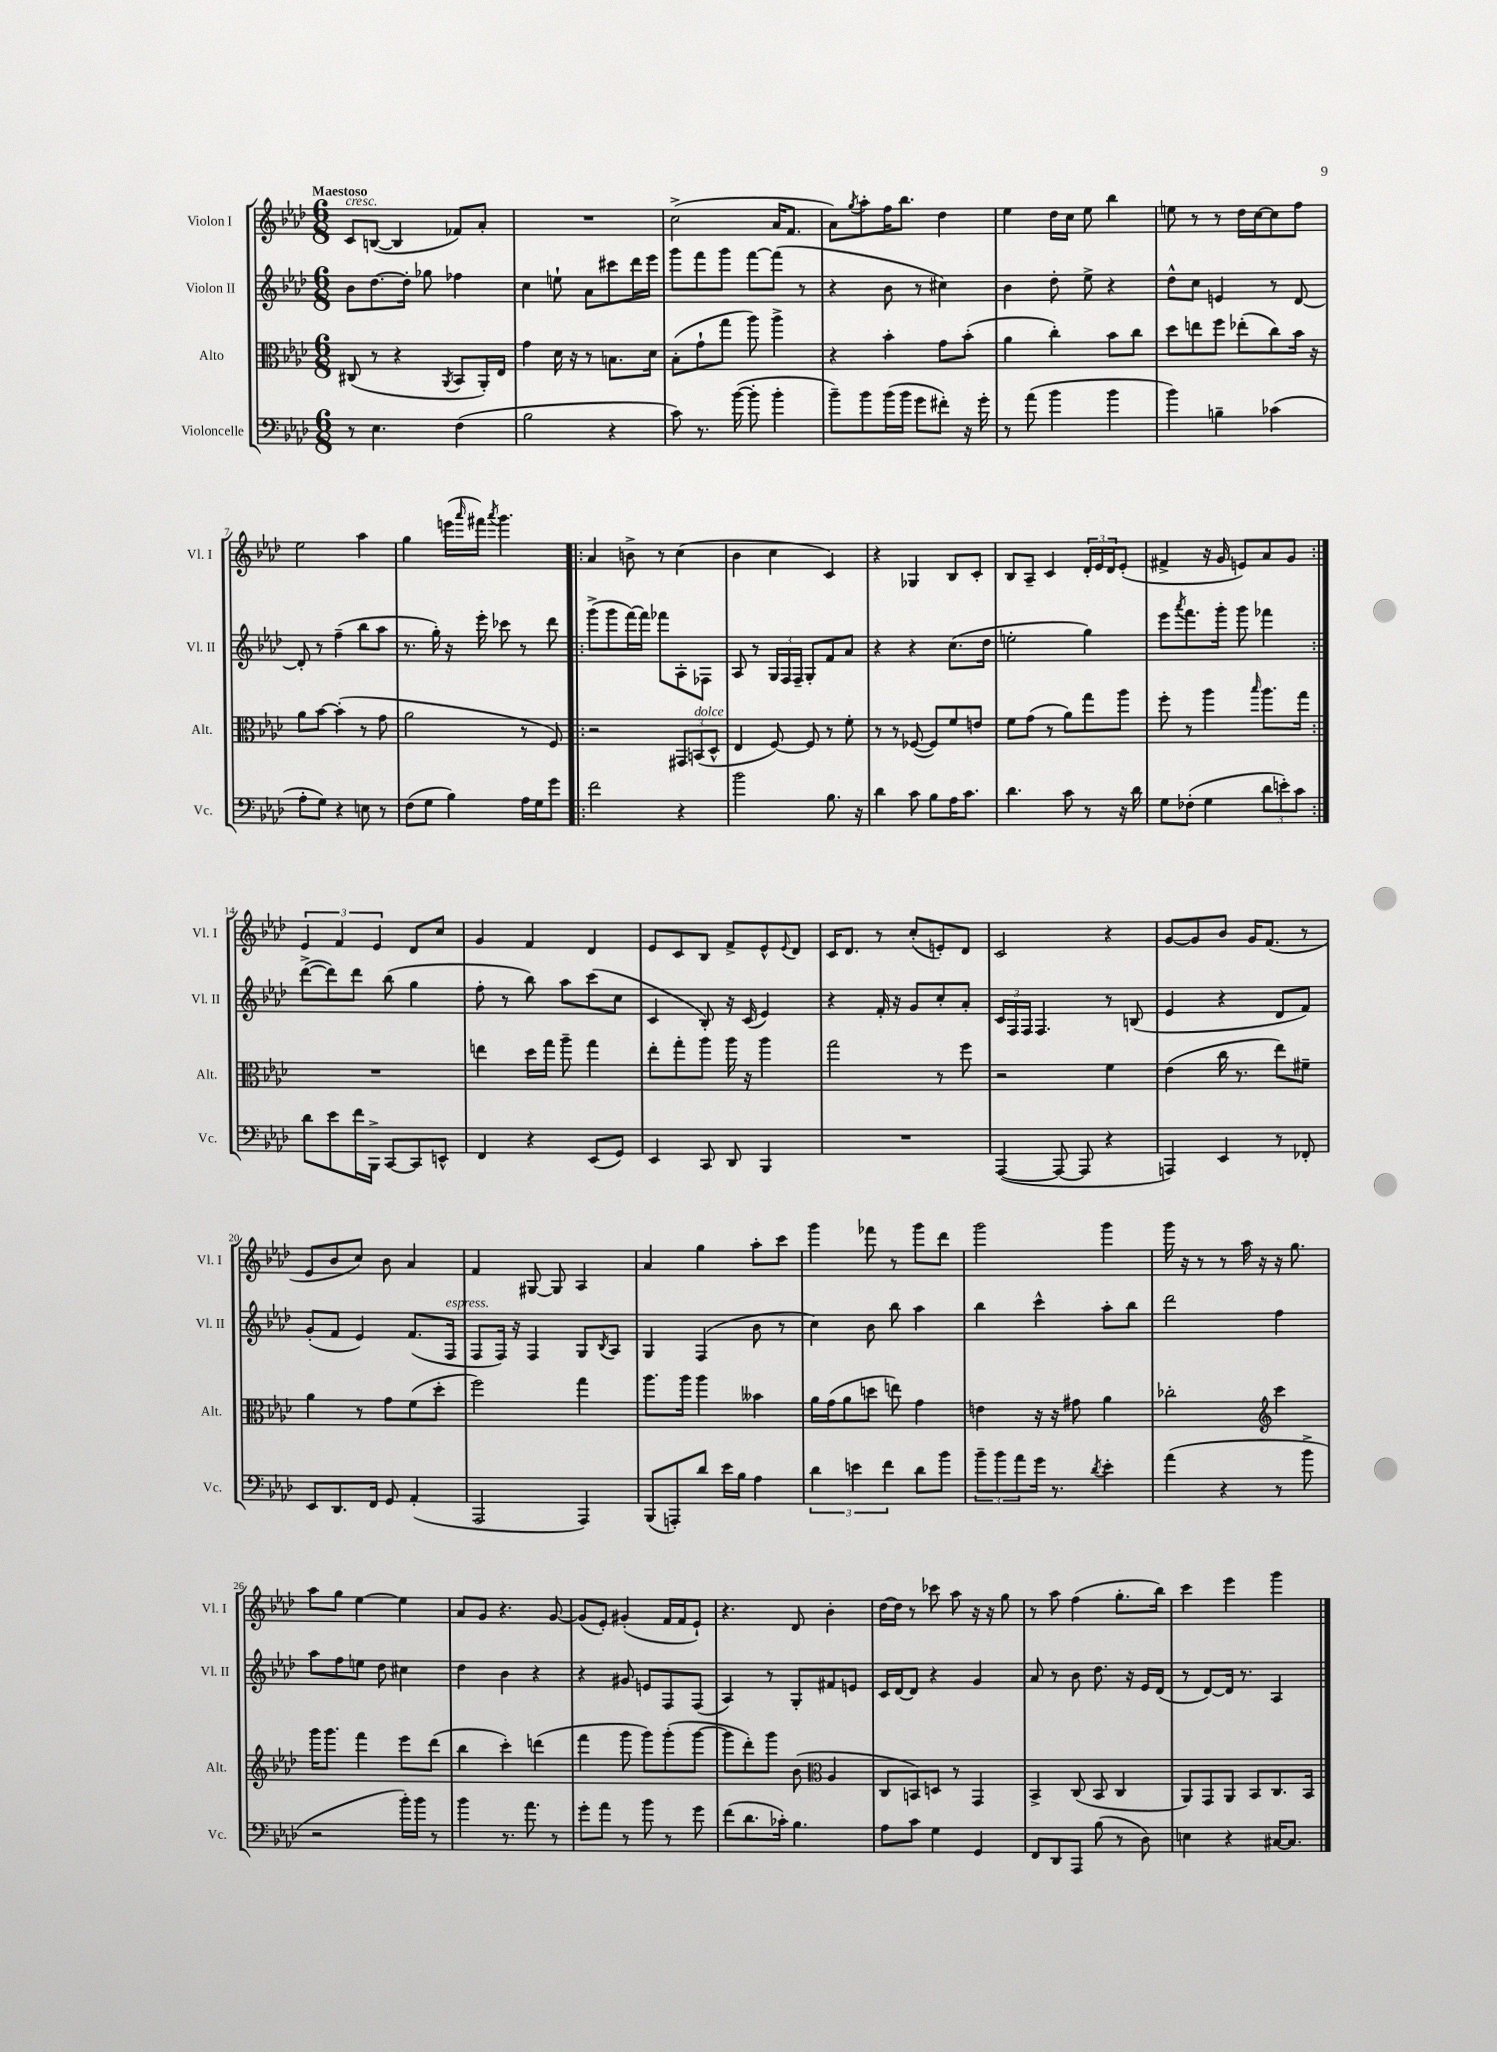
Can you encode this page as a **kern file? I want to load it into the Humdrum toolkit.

**kern	**kern	**kern	**kern
*staff4	*staff3	*staff2	*staff1
*clefF4	*clefC3	*clefG2	*clefG2
*k[b-e-a-d-]	*k[b-e-a-d-]	*k[b-e-a-d-]	*k[b-e-a-d-]
*M6/8	*M6/8	*M6/8	*M6/8
8r	(8C#	8b-	8c
4.E-	8r	[8.dd-	([8B
.	4r	.	4B]
.	.	16dd-']	.
.	.	8gg-	.
.	8qAA-	.	.
(4F	8BB-	4ff-	8f-)
.	16AA-')	.	8a-'
.	16E-	.	.
=	=	=	=
2B-	4g	4cc	2.r
.	16d-	8ee`	.
.	16r	.	.
.	8r	8a-	.
4r	8.B	8ccc#	.
.	.	16ddd-	.
.	16d-	16eee-	.
=	=	=	=
8c)	(8B-'	8ggg	(2cc^
8.r	8g`	8fff	.
.	8gg	8ggg	.
([16b-	.	.	.
8b-']	8aa-)	[8fff	.
4b-'	4aa-^	(8fff]	16a-
.	.	.	8.f
.	.	8r	.
=	=	=	=
8b-~)	4r	4r	8a-)
.	.	.	8qgg
8b-	.	.	8aa-'
(16b-	4b-'	8b-	16ff
16b-	.	.	8.bb-
8g	.	8r	.
8f#')	8g	4cc#)	4dd-
16r	(8b-'	.	.
16g'	.	.	.
=	=	=	=
8r	4a-	4b-	4ee-
(8a-	.	.	.
4b-	4cc')	8dd-'	16dd-
.	.	.	16cc
.	.	8ee-^	8ee-
4b-	8b-	4r	4bb-
.	8cc	.	.
=	=	=	=
4b-)	8dd-	8dd-^^	8ee
.	8ee	8cc	8r
4B~	8ff	4e	8r
.	(8ee-'	.	16dd-
.	.	.	[16cc
(4c-	8cc)	8r	8cc]
.	16b-	[8d-	8ff
.	16r	.	.
=	=	=	=
8A-'	8a-	8d-']	2ee-
8G)	[8b-	8r	.
4r	(4b-']	(4ff~	.
8E	8r	8bb-	4aa-
8r	8g	8aa-	.
=	=	=	=
(8F	2a-	8.r	4gg
8G	.	.	.
.	.	16gg')	.
4B-)	.	16r	(16eee
.	.	.	16qqaaa-
.	.	16eee-'	16fff#)
.	.	.	8qaaa-
.	.	8ccc-	4.ggg
16A-	8r	8r	.
16G	.	.	.
8g	8F)	8ddd-	.
=!|:	=!|:	=!|:	=!|:
2f	2r	(8ggg^	4a-
.	.	8ggg	.
.	.	[16fff)	8b^
.	.	16fff]	.
.	.	8fff-	8r
4r	12GG#	8A-'	(4cc
.	(12BB	.	.
.	.	8F-	.
.	12D-^^	.	.
=	=	=	=
2b-	4E-	8A-	4b-
.	.	8r	.
.	[8F)	24G	4cc
.	.	24F	.
.	.	24F~	.
.	8F]	8G'	.
8.B-	8r	8f	4c)
.	8f'	8a-	.
16r	.	.	.
=	=	=	=
4d-	8r	4r	4r
.	8r	.	.
8c	([8F-	4r	4G-
8B-	8F-])	.	.
16A-	8f	(8.cc	8B-
8.c	.	.	.
.	8e	.	8c'
.	.	16dd-	.
=	=	=	=
4.d-	8f	2ee'	8B-
.	(8g	.	8A-~
.	8r	.	4c
8c	8a-)	.	.
8r	8gg	4gg)	24d-'
.	.	.	24e-
.	.	.	24d-
16r	8aa-	.	(8e-'
16d-	.	.	.
=	=	=	=
8G	8ff'	8eee-	4f#^
.	.	8qaaa-	.
(8F-'	8r	8.fff	.
4G	4aa-	.	16r
.	.	16ggg'	16g
.	.	8ggg	8e)
.	16qqbb-	.	.
12d-	8.aa-	4fff-	8a-
12e')	.	.	.
.	.	.	8g
12c	.	.	.
.	16gg	.	.
=:|!	=:|!	=:|!	=:|!
8d-	2.r	([8ddd-^	6e-
8e-	.	8ddd-])	.
.	.	.	6f
16f	.	8ddd-	.
16BBB-^	.	.	.
.	.	.	6e-
[8CC	.	(8bb-	.
8CC]	.	4gg	8d-
8EE^^	.	.	8cc
=	=	=	=
4FF	4ee	8ff'	4g
.	.	8r	.
4r	16dd-	8bb-)	4f
.	16gg	.	.
.	8aa-~	8aa-	.
(8EE-	4gg	(8ccc	4d-
8GG)	.	8cc	.
=	=	=	=
4EE-	8ee-'	4c	8e-
.	8gg'	.	8c
8CC	8aa-	8B-')	8B-
8DD-	16aa-	16r	8f^
.	16r	(16c	.
4BBB-	4aa-	4e-)	8e-^^
.	.	.	8qqe-
.	.	.	8d-
=	=	=	=
2.r	2gg	4r	16c
.	.	.	8.d-
.	.	16f'	8r
.	.	16r	.
.	.	8g	(8cc'
.	8r	8cc'	8e')
.	8ff	8a-'	8d-
=	=	=	=
([4AAA-	2r	24c	2c
.	.	24F	.
.	.	24F	.
.	.	4.F	.
8AAA-_	.	.	.
8AAA-]	.	.	.
4r	4f	8r	4r
.	.	(8B	.
=	=	=	=
4AAA)	(4e-	4e-	[8g
.	.	.	8g]
4EE-	16cc	4r	8b-
.	8.r	.	.
.	.	.	16g
.	.	.	(8.f
8r	8ee-)	8d-	.
8FF-'	8f#~	8f)	8r
=	=	=	=
8EE-	4a-	(8g'	8e-
8.DD-	.	8f	8b-
.	8r	4e-)	8cc)
16FF	.	.	.
8GG	8g	.	8b-
(4AA-'	(8f	(8.f	4a-
.	8dd-'	.	.
.	.	16F	.
=	=	=	=
2AAA-	2ff)	8F	4f
.	.	16F)	.
.	.	16r	.
.	.	4F	[8G#
.	.	.	8G#]
4AAA-)	4gg	8G	4A-
.	.	8qB-	.
.	.	8A-	.
=	=	=	=
(8BBB-	8.aa-	4G	4a-
8AAA')	.	.	.
.	16aa-	.	.
8d-	4aa-	(4F	4gg
16e-	.	.	.
16B-	.	.	.
4A-	4b--	8b-	8aa-'
.	.	8r	8ccc
=	=	=	=
6d-	16a-	4cc)	4ggg
.	(16g	.	.
.	8a-	.	.
6e	.	.	.
.	8dd	8b-	8fff-
6f	.	.	.
.	8ee)	8bb-	8r
8d-	4g	4aa-	8ggg
8b-	.	.	8ddd-
=	=	=	=
12b-~	4e	4bb-	2ggg
12b-	.	.	.
12a-	.	.	.
16g	16r	4ccc^^	.
8.r	16r	.	.
.	8g#	.	.
8qd-	.	.	.
4e-'	4a-	8aa-'	4ggg
.	.	8bb-	.
=	=	=	=
(4a-	2cc-'	2ddd-	16ggg
.	.	.	16r
.	.	.	8r
4r	.	.	8r
.	.	.	16aa-
.	.	.	16r
*	*clefG2	*	*
8r	4ccc	4ff	16r
.	.	.	8.gg
8b-^	.	.	.
=	=	=	=
2r	16ggg	8aa-	8aa-
.	8.ggg	.	.
.	.	8ff	8gg
.	4fff	8ee	[4ee-
.	.	8dd-	.
16b-')	8eee-	4cc#	4ee-]
16b-	.	.	.
8r	(8ddd-	.	.
=	=	=	=
4b-	4bb-	4dd-	8a-
.	.	.	8g
8.r	4ccc')	4b-	4.r
8.a-	.	.	.
.	(4ddd	4r	.
8r	.	.	[8g
=	=	=	=
8g'	4fff	4r	(8g]
8a-	.	.	8e-')
8r	8ggg	8g#	(4g#'
8b-	8ggg)	8e	.
8r	(8ggg'	8F	16f
.	.	.	16f
8g	[8ggg	(8F	8e-`)
=	=	=	=
(8f	8ggg]	4A-)	4.r
8.d-	8ddd-')	.	.
.	8ggg	8r	.
16c-')	.	.	.
4.B-	(8b-	8G'	8d-
*	*clefC3	*	*
.	4A-	8f#	4b-'
.	.	8e	.
=	=	=	=
8A-	8C	16c	[16dd-
.	.	[16d-	16dd-]
8c	8BB)	8d-]	8r
4G	8D	4r	8ccc-
.	8r	.	8aa-
4GG	4GG	4g	16r
.	.	.	16r
.	.	.	8gg
=	=	=	=
8FF	4BB-^	8a-	8r
8DD-	.	8r	8aa-
8AAA-	(8C	8b-	(4ff
(8B-	8BB-	8.dd-	.
8r	4C	.	8.gg'
.	.	16r	.
8D-)	.	16e-	.
.	.	(16d-	16bb-)
=	=	=	=
4E	8AA-)	8r	4ccc
.	8GG	[8d-)	.
4r	8AA-	16d-]	4eee-
.	.	8.r	.
.	8BB-	.	.
[16C#	8.C	4A-	4ggg
8.C#]	.	.	.
.	16BB-	.	.
==	==	==	==
*-	*-	*-	*-
